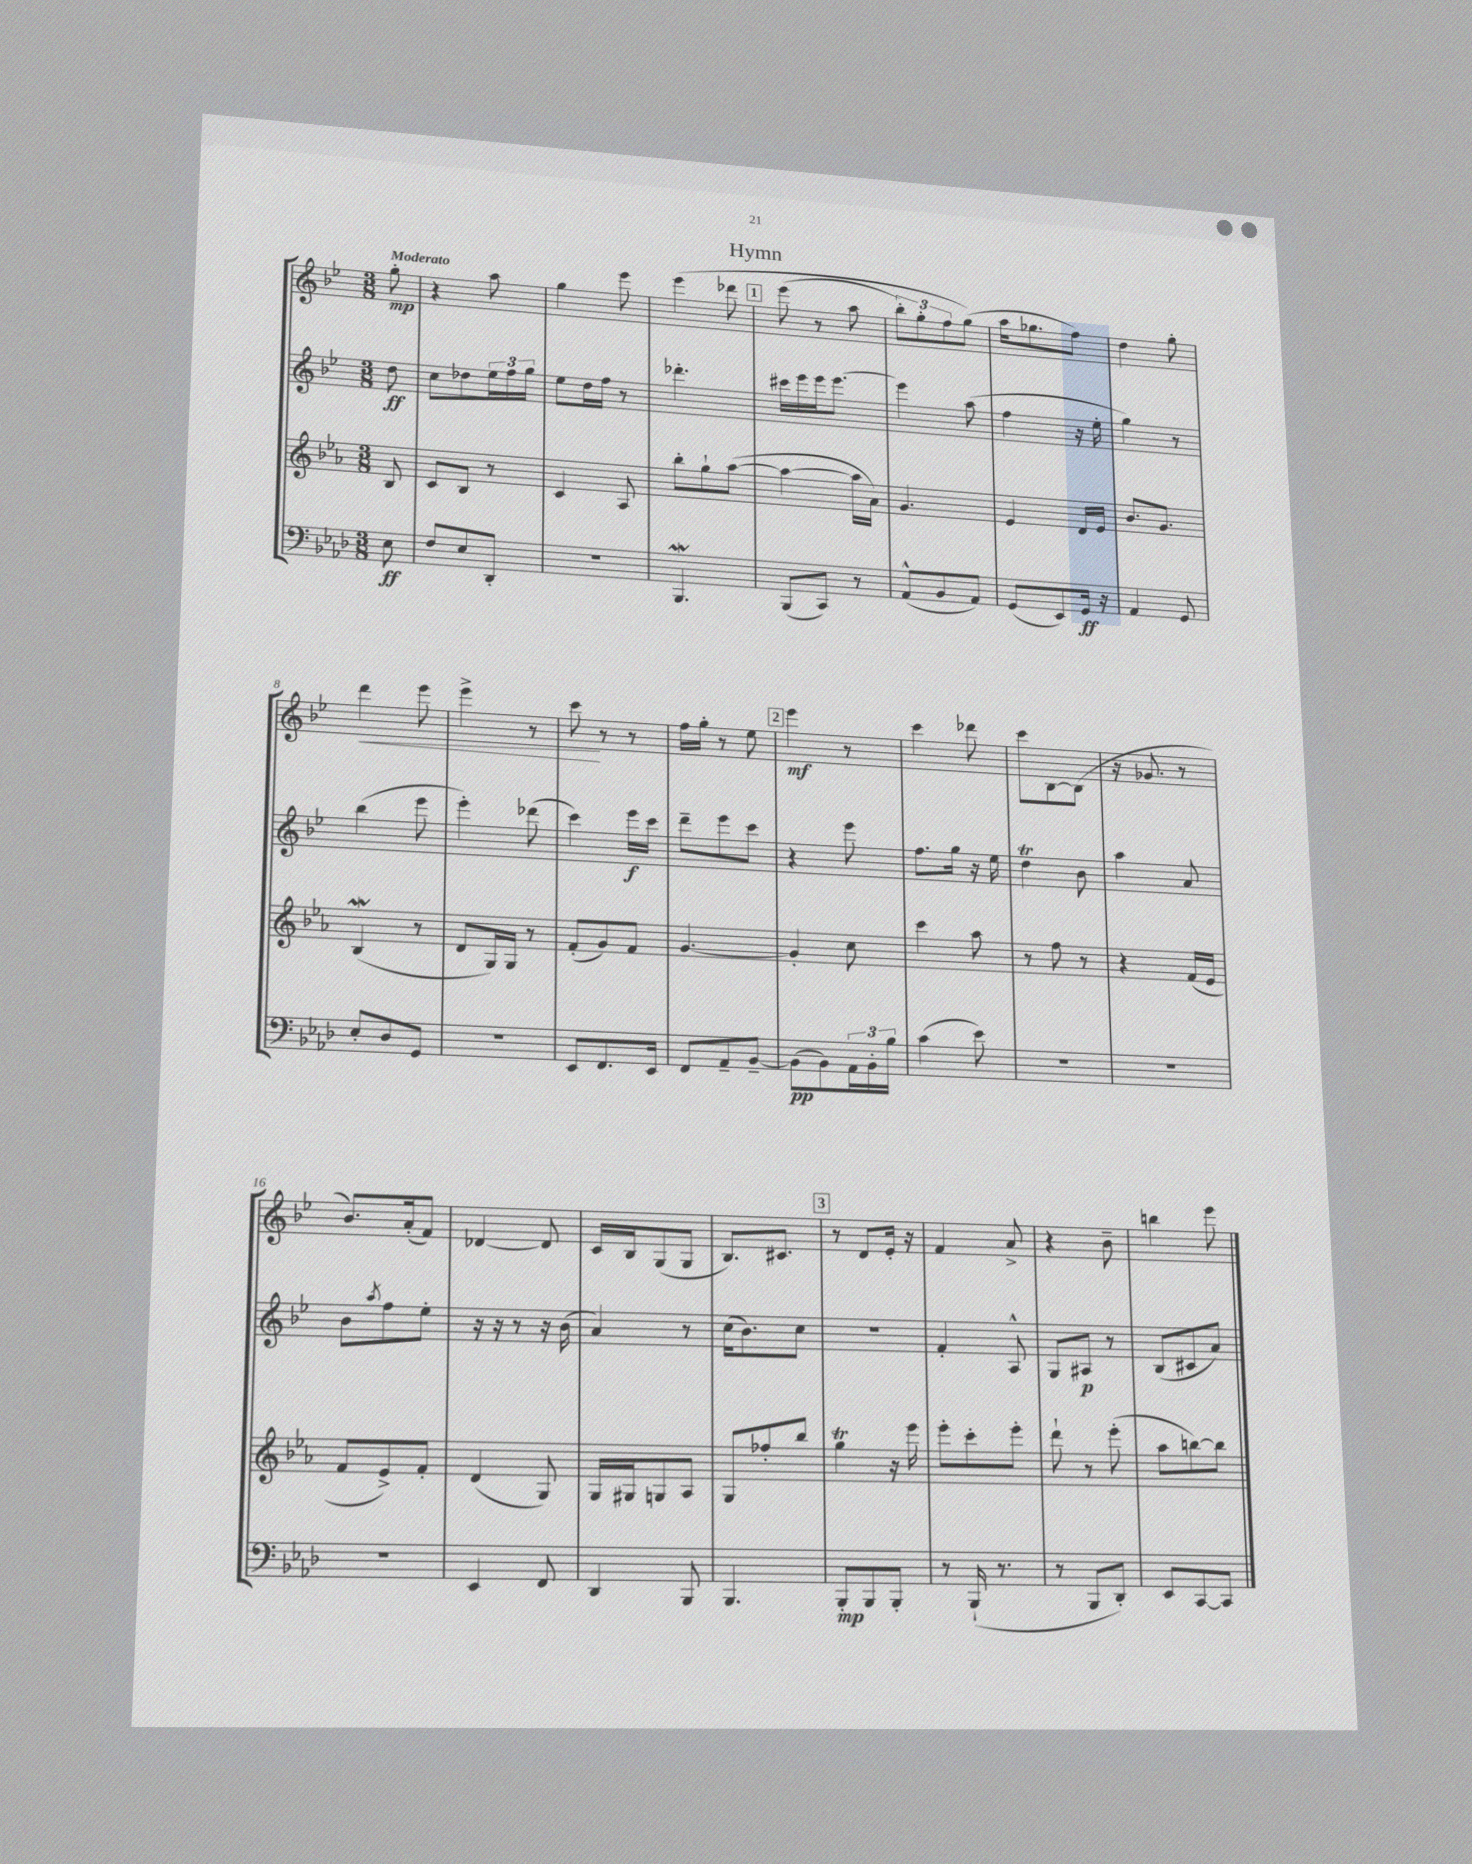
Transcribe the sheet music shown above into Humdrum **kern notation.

**kern	**kern	**kern	**kern
*staff4	*staff3	*staff2	*staff1
*clefF4	*clefG2	*clefG2	*clefG2
*k[b-e-a-d-]	*k[b-e-a-]	*k[b-e-]	*k[b-e-]
*M3/8	*M3/8	*M3/8	*M3/8
8E-	8B-	8dd	8gg'
=	=	=	=
8F	8c	8cc	4r
8E-	8B-	8dd-	.
8DD-'	8r	24ee-	8aa
.	.	24ff	.
.	.	24gg	.
=	=	=	=
4.r	4c	8ee-	4gg
.	.	16dd	.
.	.	16ff	.
.	8A-	8r	8eee-
=	=	=	=
4.BBB-	8bb-'	4.ddd-'	&(4eee-
.	8gg`	.	.
.	([8aa-	.	8ddd-
=	=	=	=
(8BBB-	4aa-_	16ccc#	(8eee-
.	.	16eee-	.
8CC)	.	16eee-	8r
.	.	[8.eee-	.
8r	16aa-]	.	8aa
.	16a-)	.	.
=	=	=	=
(8AA-^^	4.g	4eee-]	12bb-')
.	.	.	12gg'
8BB-	.	.	.
.	.	.	12ff
8AA-)	.	(8aa	(8gg&)
=	=	=	=
(8GG	4e-	4ff	16aa
.	.	.	8.gg-
8EE-)	.	.	.
16GG	16d	16r	8ff)
16r	16e-	16ee-'	.
=	=	=	=
4AA-	8.b-	4gg)	4dd
.	8.g	.	.
8GG	.	8r	8gg'
=	=	=	=
8E-'	(4B-	(4bb-	4ddd
8D-	.	.	.
8GG	8r	8eee-	8eee-
=	=	=	=
4.r	8d	4eee-')	4eee-^
.	16G)	.	.
.	16G	.	.
.	8r	(8ddd-	8r
=	=	=	=
8EE-	(8f'	4ccc)	8ccc
8.FF	8g)	.	8r
.	8f	16eee-	8r
16EE-	.	16ccc	.
=	=	=	=
8FF	[4.g	8ddd~	16ff
.	.	.	16gg'
8AA-~	.	8eee-	8r
[8BB-~	.	8ccc	8ee-
=	=	=	=
(8BB-]	4g']	4r	4eee-
8BB-)	.	.	.
24AA-	8cc	8eee-	8r
24BB-'	.	.	.
24B-	.	.	.
=	=	=	=
(4c	4ccc	8.ff	4ccc
.	.	16gg	.
8e-)	8aa-	16r	8ddd-
.	.	16ee-	.
=	=	=	=
4.r	8r	4dd	8ccc
.	8ff	.	[8B-
.	8r	8b-	(8B-]
=	=	=	=
4.r	4r	4aa	16r
.	.	.	8.g-
.	(16f	8a	8r
.	16e-	.	.
=	=	=	=
4.r	8f	8b-	8.b-)
.	.	8qaa	.
.	8e-^)	8ff	.
.	.	.	(16a'
.	8f'	8ee-'	8f)
=	=	=	=
4EE-	(4d	16r	[4d-
.	.	16r	.
.	.	8r	.
8FF	8G)	16r	8d-]
.	.	(16b-	.
=	=	=	=
4DD-	16G	4a)	16c
.	16G#	.	16B-
.	8G	.	(8G
8BBB-	8A-	8r	8G
=	=	=	=
4.BBB-	8G	(16cc	8.B-)
.	.	8.b-)	.
.	8ff-'	.	.
.	.	.	8.c#
.	8bb-	8cc	.
=	=	=	=
8BBB-'	4gg	4.r	8r
8BBB-	.	.	8d
8BBB-'	16r	.	16e-'
.	16eee-	.	16r
=	=	=	=
8r	8eee-'	4f'	4f
(16BBB-`	8ccc'	.	.
8.r	.	.	.
.	8eee-'	8A^^	8a^
=	=	=	=
8r	8ddd`	8G	4r
8BBB-	8r	8A#	.
8DD-')	(8eee-'	8r	8b-~
=	=	=	=
8EE-	8aa-	(8B-	4bb
[8CC	[8bb)	8c#	.
8CC]	8bb]	8a)	8eee-
==	==	==	==
*-	*-	*-	*-
